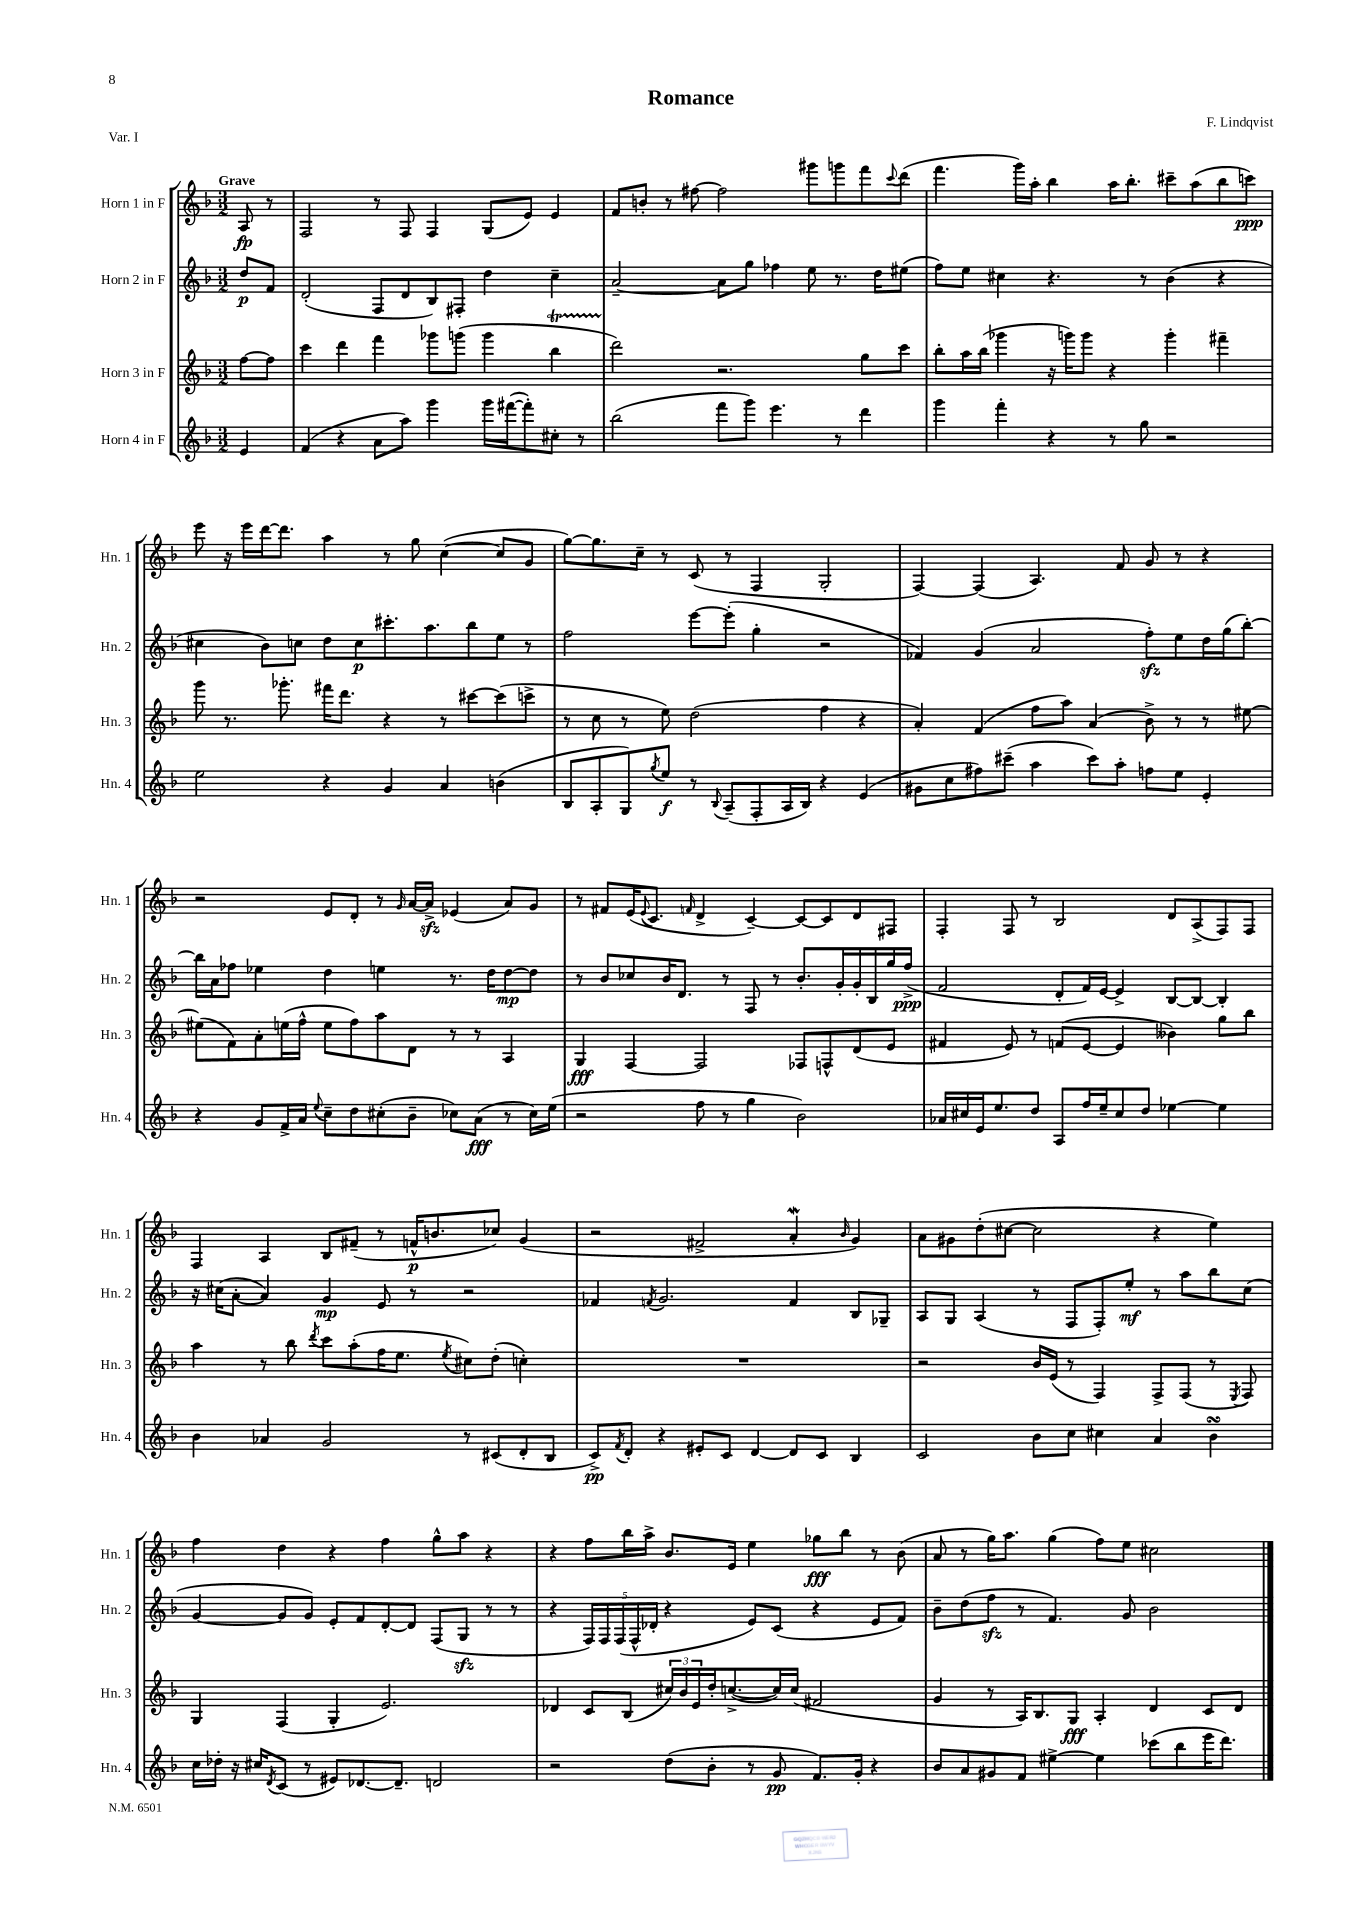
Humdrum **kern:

**kern	**kern	**kern	**kern
*staff4	*staff3	*staff2	*staff1
*clefG2	*clefG2	*clefG2	*clefG2
*k[b-]	*k[b-]	*k[b-]	*k[b-]
*M3/2	*M3/2	*M3/2	*M3/2
4e	[8ff	8dd	8A
.	8ff]	8f	8r
=	=	=	=
(4f	4ccc	(2d'	2F
4r	4ddd	.	.
8a	4fff	8F	8r
8aa)	.	8d	8F
4ggg	8ggg-	8B-)	4F
.	(8ggg	8F#'	.
16ggg	4ggg	4dd	(8G
([16fff#	.	.	.
8fff#'])	.	.	8e)
8cc#'	4bb-	4cc~	4e
8r	.	.	.
=	=	=	=
(2bb-	2ddd)	[2a~	8f
.	.	.	8b'
.	.	.	8r
.	.	.	[8ff#
8fff	2.r	8a]	2ff#]
8ggg)	.	8gg	.
4.eee	.	4ff-	.
.	.	8ee	8ggg#
8r	.	8.r	8ggg
4ddd	8gg	.	8fff
.	.	16dd	.
.	.	.	8qqccc
.	8ccc	(8ee#	(8ddd
=	=	=	=
4ggg	8bb-'	8ff)	4.fff
.	16aa	8ee	.
.	(16bb-	.	.
4fff'	4ggg-	4cc#	.
.	.	.	16ggg)
.	.	.	16aa'
4r	16r	4.r	4bb-
.	16ggg)	.	.
.	8ggg	.	.
8r	4r	.	16aa
.	.	.	8.bb-'
8gg	.	8r	.
2r	4ggg'	(4b-	8ccc#~
.	.	.	(8aa
.	4fff#~	4r	8bb-
.	.	.	8ccc)
=	=	=	=
2ee	8ggg	4cc#	8eee
.	8.r	.	16r
.	.	.	16eee
.	.	8b-)	[16ddd
.	8.ggg-'	.	8.ddd]
.	.	8cc	.
4r	16fff#	8dd	4aa
.	8.ddd	.	.
.	.	8cc	.
4g	4r	8.ccc#'	8r
.	.	.	8gg
.	.	8.aa	.
4a	8r	.	([4cc
.	[8ccc#	8bb-	.
(4b	(8ccc#]	8ee	8cc]
.	8ccc^	8r	8g
=	=	=	=
8B-	8r	2ff	[8gg)
8A'	8cc	.	8.gg]
8G)	8r	.	.
.	.	.	16cc~
8qgg	.	.	.
8ee	8ee)	.	8r
8r	(2dd	[8eee	(8c
8qqB-	.	.	.
(8A~	.	(8eee']	8r
8F'	.	4gg'	4F
16A	.	.	.
16B-)	.	.	.
4r	4ff	2r	2G'
(4e	4r	.	.
=	=	=	=
8g#	4a')	4f-)	[4F)
8cc	.	.	.
8ff#)	(4f	(4g	(4F]
(8ccc#~	.	.	.
4aa	8ff	2a	4.A)
.	8aa)	.	.
8ccc#)	(4a	.	.
8aa'	.	.	8f
8ff	8b-^)	8ff')	8g
8ee	8r	8ee	8r
4e'	8r	16dd	4r
.	.	(16gg	.
.	[8ee#	[8bb-')	.
=	=	=	=
4r	(8ee#]	16bb-]	2r
.	.	16a	.
.	8f)	8ff-	.
8g	8a'	4ee-	.
16f^	(16ee	.	.
16a	16ff^^	.	.
8qqee	.	.	.
8cc~	8ee	4dd	8e
8dd	8ff)	.	8d'
(8cc#'	8aa	4ee	8r
.	.	.	16qqg
8b-~	8d	.	[16a
.	.	.	16a^]
8cc-)	8r	8.r	(4e-
(8a	8r	.	.
.	.	16dd	.
8r	4A	[8dd	8a)
16cc-)	.	8dd]	8g
(16ee	.	.	.
=	=	=	=
2r	4G	8r	8r
.	.	8b-	8f#
.	[4F	8cc-	(16e
.	.	.	8qqe
.	.	.	8.c
.	.	16b-	.
.	.	8.d	.
.	.	.	16qqf
8ff	2F]	.	4d^
8r	.	8r	.
4gg	.	8F	[4c~)
.	.	8r	.
2b-)	8F-	8.b-'	8c_
.	8F^^	.	8c]
.	.	16g'	.
.	(8d	16g'	8d
.	.	16B-	.
.	8e	16gg	8F#
.	.	(16ff^	.
=	=	=	=
16a-	4f#	2f	4F'
16cc#	.	.	.
16e	.	.	.
8.ee	.	.	.
.	8e)	.	8F
8dd	8r	.	8r
8A	(8f	8d'	2B-
16ff	[8e	16f)	.
16ee~	.	[16e	.
8cc#	4e]	4e^]	.
8dd	.	.	.
[4ee-	4b--)	[8B-	8d
.	.	8B-_	(8A^
4ee-]	8gg	4B-']	8F)
.	8bb-	.	8F
=	=	=	=
4b-	4aa	16r	4F
.	.	(16cc#	.
.	.	[8a'	.
4a-	8r	4a])	4A
.	8bb-	.	.
.	8qddd	.	.
2g	8ccc	4g	8B-
.	(8aa'	.	(8f#~
.	16ff	8e	8r
.	8.ee	.	.
.	.	8r	16f^^
.	.	.	8.b
.	8qee	.	.
8r	8cc#)	2r	.
(8c#	(8dd'	.	8cc-)
8d'	4cc')	.	(4g
8B-	.	.	.
=	=	=	=
8c^)	1.r	4f-	2r
8qf	.	.	.
8d'	.	.	.
.	.	8qf	.
4r	.	2.g	.
8e#'	.	.	2f#^
8c	.	.	.
[4d	.	.	.
8d]	.	4f	4a'
8c	.	.	.
.	.	.	16qqb-
4B-	.	8B-	4g)
.	.	8G-~	.
=	=	=	=
2c	2r	8A	8a
.	.	8G	8g#
.	.	(4A	(8dd'
.	.	.	[8cc#
8b-	16b-	8r	2cc#]
.	(16e	.	.
8cc	8r	8F	.
4cc#	4F)	8F')	.
.	.	8ee'	.
4a	8F^	8r	4r
.	(8F	8aa	.
4b-	8r	8bb-	4ee)
.	8qE	.	.
.	8F)	(8cc	.
=	=	=	=
16cc	4G	[4g	4ff
16dd-'	.	.	.
16r	.	.	.
16cc#	.	.	.
8qd	.	.	.
(8c	(4F	8g]	4dd
8r	.	8g)	.
8e#)	4G'	8e'	4r
[8.d-	.	8f	.
.	2.e)	[8d'	4ff
8.d-~]	.	.	.
.	.	8d]	.
2d	.	(8F	8gg^^
.	.	8G	8aa
.	.	8r	4r
.	.	8r	.
=	=	=	=
2r	4d-	4r	4r
.	8c	20F)	8ff
.	.	20F	.
.	.	(20F	.
.	(8B-	.	16bb-
.	.	20F^^	.
.	.	.	16aa^
.	.	20d-'	.
(8dd	24cc#)	4r	8.b-
.	24b-	.	.
.	24e	.	.
8b-'	16dd'	.	.
.	([8.cc^	.	16e
8r	.	8e)	4ee
8g	16cc])	(8c	.
.	(16cc	.	.
8.f)	2f#	4r	8gg-
.	.	.	8bb-
16g'	.	.	.
4r	.	8e	8r
.	.	8f)	(8b-
=	=	=	=
8b-	4g	8b-~	8a
8a	.	(8dd	8r
8g#	8r	8ff	16gg)
.	.	.	8.aa
8f	16A)	8r	.
.	8.B-	.	.
[4ee#^	.	4.f)	(4gg
.	8G	.	.
4ee#]	4A'	.	8ff)
.	.	8g	8ee
(8ccc-	4d	2b-	2cc#
8bb-	.	.	.
16eee	8c	.	.
8.ddd)	.	.	.
.	8d	.	.
==	==	==	==
*-	*-	*-	*-
